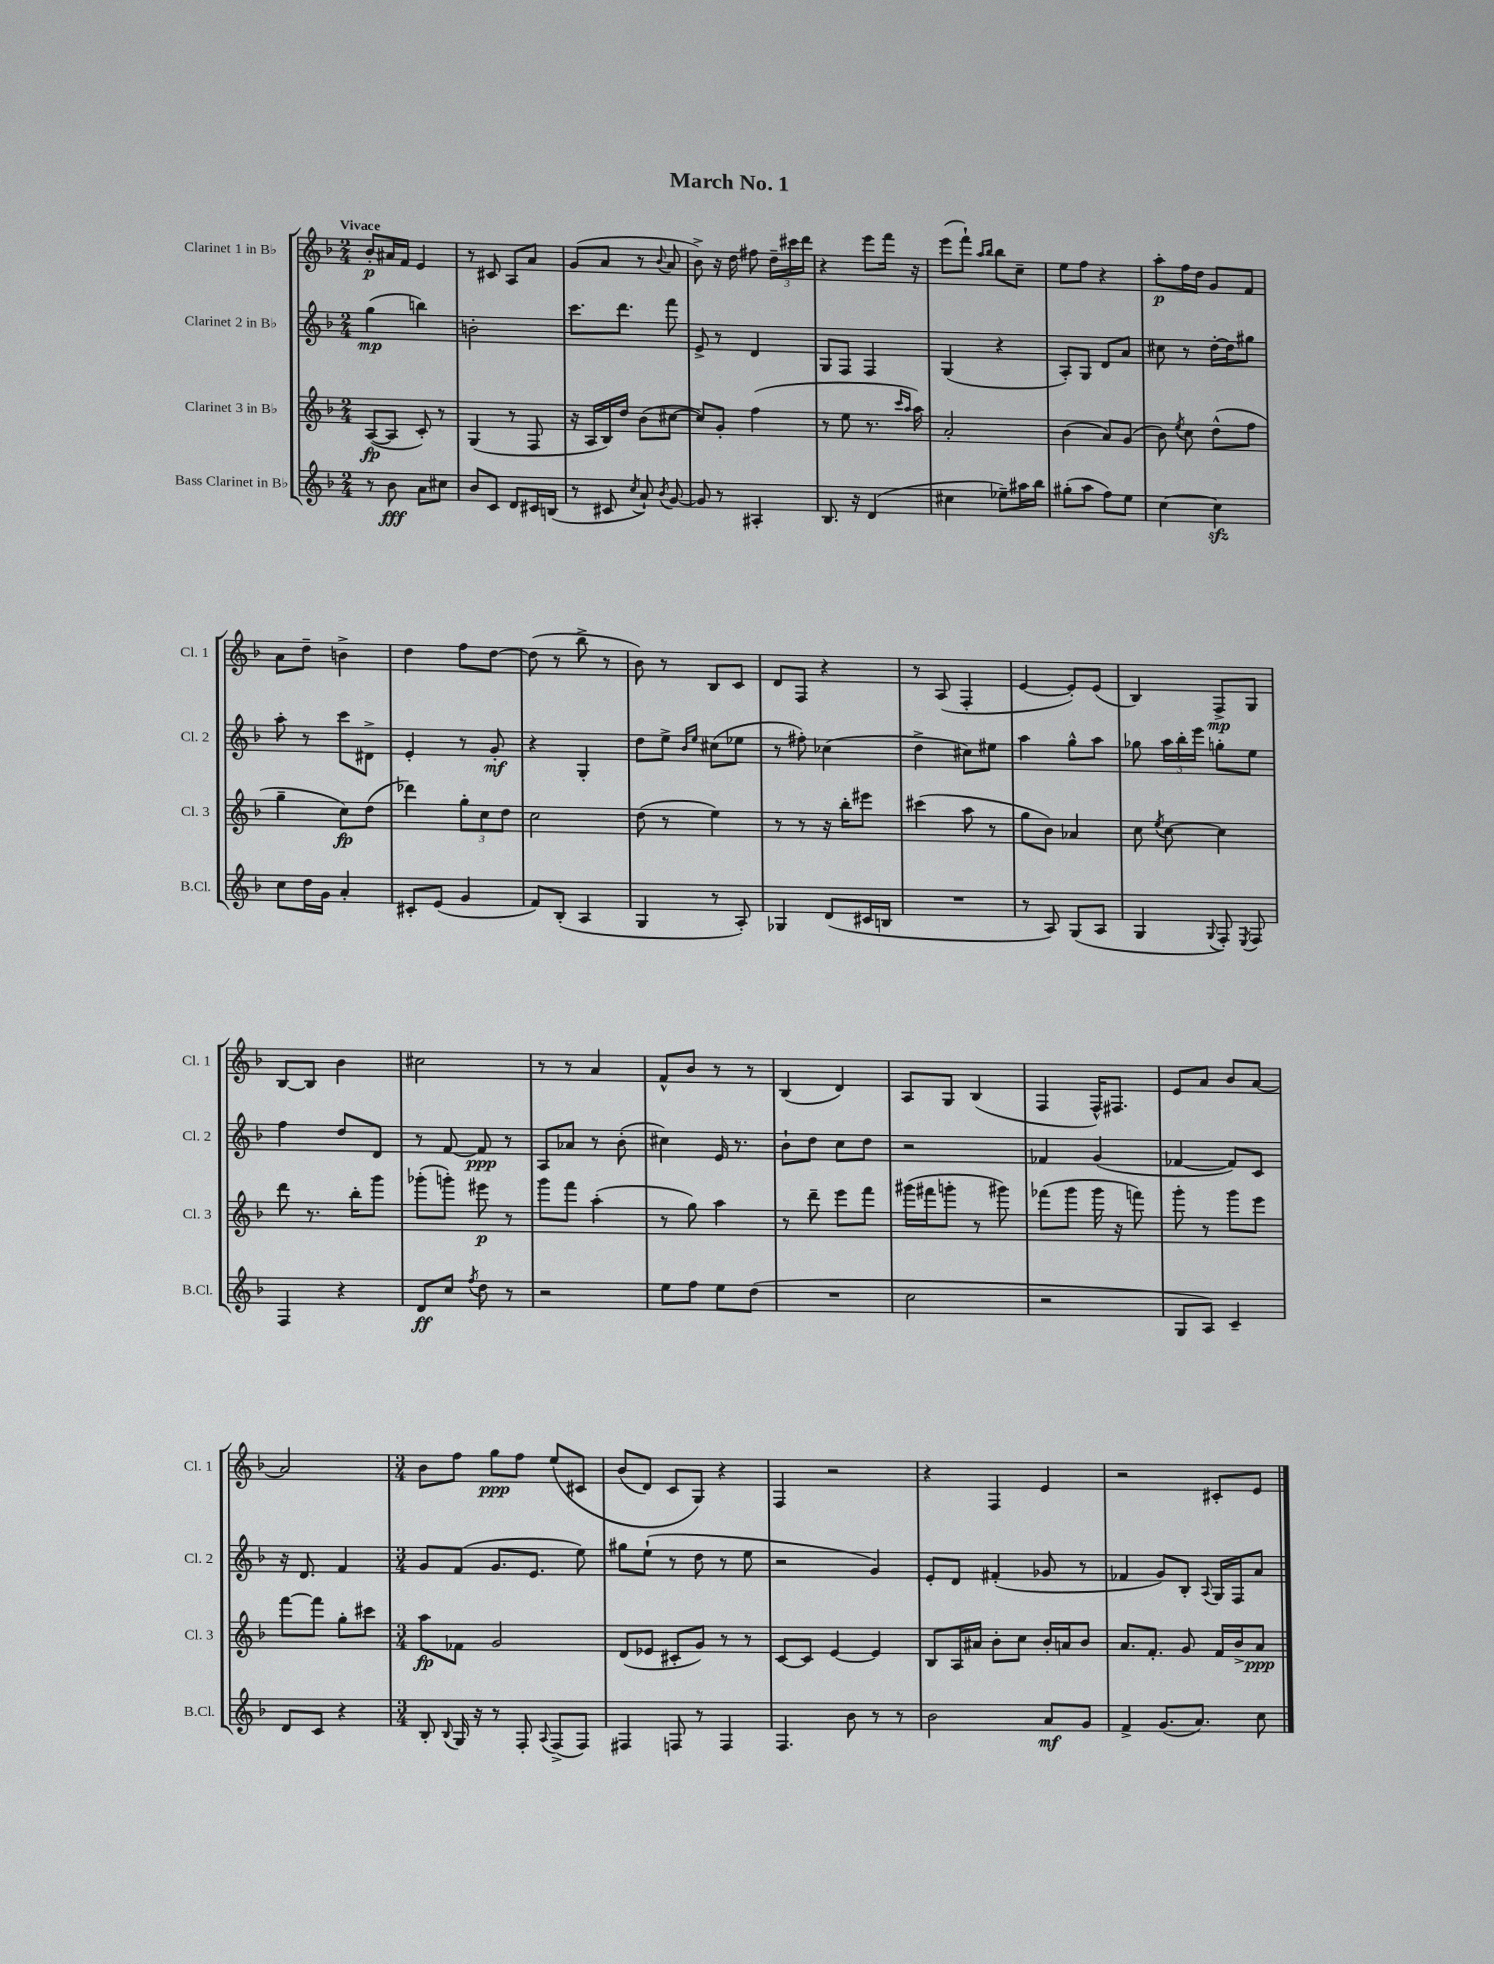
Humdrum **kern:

**kern	**dynam	**kern	**dynam	**kern	**dynam	**kern	**dynam
*part4	*part4	*part3	*part3	*part2	*part2	*part1	*part1
*staff4	*staff4	*staff3	*staff3	*staff2	*staff2	*staff1	*staff1
*I"Bass Clarinet in B♭	*	*I"Clarinet 3 in B♭	*	*I"Clarinet 2 in B♭	*	*I"Clarinet 1 in B♭	*
*I'B.Cl.	*	*I'Cl. 3	*	*I'Cl. 2	*	*I'Cl. 1	*
*clefG2	*	*clefG2	*	*clefG2	*	*clefG2	*
*k[b-]	*	*k[b-]	*	*k[b-]	*	*k[b-]	*
*M2/4	*	*M2/4	*	*M2/4	*	*M2/4	*
=1	=1	=1	=1	=1	=1	=1	=1
!	!	!	!	!	!	!LO:TX:a:B:t=Vivace	!
8r	.	([8A/L	fp	(4gg\	mp	8b-'/L	p
8b-\	fff	8A/J]	.	.	.	16a#X/L	.
.	.	.	.	.	.	16f/JJ	.
8a\L	.	8c'/)	.	4bbn\)	.	4e/	.
8cc#X\J	.	8r	.	.	.	.	.
=2	=2	=2	=2	=2	=2	=2	=2
8b-/L	.	(4G/	.	2bn'\	.	8r	.
8c/J	.	.	.	.	.	8c#X/	.
8d/L	.	8r	.	.	.	8A/L	.
16c#X/L	.	8F/	.	.	.	8a/J	.
(16Bn/JJ	.	.	.	.	.	.	.
=3	=3	=3	=3	=3	=3	=3	=3
8r	.	16r	.	8.ccc\L	.	(8g/L	.
.	.	16A/LL	.	.	.	.	.
8c#X/	.	16B-/)	.	.	.	8a/J	.
.	.	16dd/JJ	.	8.ddd\J	.	.	.
8qcc/	.	.	.	.	.	.	.
8a`/)	.	(8b-\L	.	.	.	8r	.
8qb-/	.	.	.	.	.	8qqb-/	.
[8g/	.	[8cc#X\J	.	8fff\	.	8a/	.
=4	=4	=4	=4	=4	=4	=4	=4
8g/]	.	8cc#/L])	.	8e^/	.	8b-^\)	.
8r	.	8g'/J	.	8r	.	16r	.
.	.	.	.	.	.	16dd\	.
4A#X'/	.	(4ff\	.	4d/	.	8ff#X\	.
.	.	.	.	.	.	24dd~\LL	.
.	.	.	.	.	.	24ccc#X\	.
.	.	.	.	.	.	24ddd\JJ	.
=5	=5	=5	=5	=5	=5	=5	=5
8.B-/	.	8r	.	8G/L	.	4r	.
.	.	8ee\	.	8F/J	.	.	.
16r	.	.	.	.	.	.	.
(4d/	.	8.r	.	4F/	.	8eee\L	.
.	.	.	.	.	.	16fff\Jk	.
.	.	16qqccc/LL	.	.	.	.	.
.	.	16qqaa/JJ	.	.	.	.	.
.	.	16aa\)	.	.	.	16r	.
=6	=6	=6	=6	=6	=6	=6	=6
4cc#X\	.	2a'/	.	(4G/	.	(8eee\L	.
.	.	.	.	.	.	8fff`\J)	.
.	.	.	.	.	.	16qqaa/LL	.
.	.	.	.	.	.	16qqbb-/JJ	.
8ee-X~\L)	.	.	.	4r	.	8bb-\L	.
16aa#X\L	.	.	.	.	.	8cc~\J	.
16bb-\JJ	.	.	.	.	.	.	.
=7	=7	=7	=7	=7	=7	=7	=7
(8gg#X'\L	.	(4b-\	.	8A'/L)	.	8ee\L	.
8aa\J	.	.	.	8G/J	.	8ff\J	.
8ff\L)	.	8a/L)	.	8d/L	.	4r	.
8ee\J	.	(8g/J	.	8a/J	.	.	.
=8	=8	=8	=8	=8	=8	=8	=8
[4cc\	.	8b-\)	.	8cc#X\	.	8aa'\L	p
.	.	8qee/	.	.	.	.	.
.	.	8cc\	.	8r	.	16ff\L	.
.	.	.	.	.	.	16dd\JJ	.
4cczz\]	.	(8dd^^\L	.	[16dd'\LL	.	8g/L	.
.	.	.	.	16dd\J]	.	.	.
.	.	8ff\J	.	8gg#X\J	.	8f/J	.
!!LO:LB:g=z
=9	=9	=9	=9	=9	=9	=9	=9
8cc\L	.	4gg~\	.	8aa'\	.	8a\L	.
16dd\L	.	.	.	8r	.	8dd~\J	.
16g\JJ	.	.	.	.	.	.	.
4a'/	.	8cc\L)	fp	8ccc\L	.	4bn^\	.
.	.	(8dd\J	.	8d#X^\J	.	.	.
=10	=10	=10	=10	=10	=10	=10	=10
8c#X'/L	.	4ddd-X\)	.	4e'/	.	4dd\	.
(8e/J	.	.	.	.	.	.	.
4g/	.	12gg'\L	.	8r	.	8ff\L	.
.	.	12cc\	.	.	.	.	.
.	.	.	.	8g'/	mf	[8dd\J	.
.	.	12dd\J	.	.	.	.	.
=11	=11	=11	=11	=11	=11	=11	=11
8f/L)	.	2cc\	.	4r	.	(8dd\]	.
(8B-'/J	.	.	.	.	.	8r	.
4A/	.	.	.	4G'/	.	8bb-^\	.
.	.	.	.	.	.	8r	.
=12	=12	=12	=12	=12	=12	=12	=12
4G/	.	(8dd\	.	8dd\L	.	8b-\)	.
.	.	8r	.	8ee^\J	.	8r	.
.	.	.	.	16qqb-/LL	.	.	.
.	.	.	.	16qqee/JJ	.	.	.
8r	.	4ee\)	.	(8cc#X\L	.	8B-/L	.
8A'/)	.	.	.	8ee-X\J	.	8c/J	.
=13	=13	=13	=13	=13	=13	=13	=13
4G-X/	.	8r	.	8r	.	8d/L	.
.	.	8r	.	8ff#X'\)	.	8F/J	.
(8d/L	.	16r	.	(4cc-X\	.	4r	.
.	.	16bb-'\KL	.	.	.	.	.
16c#X/L	.	8eee#X\J	.	.	.	.	.
16Bn/JJ	.	.	.	.	.	.	.
=14	=14	=14	=14	=14	=14	=14	=14
2r	.	(4ccc#X\	.	4dd^\	.	8r	.
.	.	.	.	.	.	(8A/	.
.	.	8aa\	.	8cc#X\L)	.	4F'/	.
.	.	8r	.	8ee#X\J	.	.	.
=15	=15	=15	=15	=15	=15	=15	=15
8r	.	8gg\L	.	4aa\	.	[4e/	.
8A/)	.	8b-\J)	.	.	.	.	.
(8G/L	.	4a-X/	.	8gg^^\L	.	8e'/L])	.
8A/J	.	.	.	8aa\J	.	(8e/J	.
=16	=16	=16	=16	=16	=16	=16	=16
4G/	.	8cc\	.	8gg-X\	.	4B-/)	.
.	.	8qee/	.	.	.	.	.
.	.	[8cc\	.	24aa\LL	.	.	.
.	.	.	.	24bb-'\	.	.	.
.	.	.	.	24eee\JJ	.	.	.
8qqG/	.	.	.	.	.	.	.
8F'/)	.	4cc\]	.	8ggn'\L	.	8F^/L	mp
8qE/	.	.	.	.	.	.	.
8F/	.	.	.	8ee\J	.	8G/J	.
!!LO:LB:g=z
=17	=17	=17	=17	=17	=17	=17	=17
4F/	.	8ddd\	.	4ff\	.	[8B-/L	.
.	.	8.r	.	.	.	8B-/J]	.
4r	.	.	.	8dd/L	.	4b-\	.
.	.	16bb-'\KL	.	.	.	.	.
.	.	8ggg\J	.	8d/J	.	.	.
=18	=18	=18	=18	=18	=18	=18	=18
8d/L	ff	(8ggg-X'\L	.	8r	.	2cc#X\	.
8cc/J	.	8gggn'\J)	.	[8f/	.	.	.
8qff/	.	.	.	.	.	.	.
8dd\	.	8eee#X\	p	8f/]	ppp	.	.
8r	.	8r	.	8r	.	.	.
=19	=19	=19	=19	=19	=19	=19	=19
2r	.	8ggg\L	.	8A/L	.	8r	.
.	.	8fff\J	.	8a-X/J	.	8r	.
.	.	(4aa'\	.	8r	.	4a/	.
.	.	.	.	(8b-'\	.	.	.
=20	=20	=20	=20	=20	=20	=20	=20
8ee\L	.	8r	.	4cc#X\)	.	8f^^/L	.
8ff\J	.	8gg\)	.	.	.	8b-/J	.
8ee\L	.	4aa\	.	16e/	.	8r	.
.	.	.	.	8.r	.	.	.
(8dd\J	.	.	.	.	.	8r	.
=21	=21	=21	=21	=21	=21	=21	=21
2r	.	8r	.	8b-`\L	.	(4B-/	.
.	.	8ddd~\	.	8dd\J	.	.	.
.	.	8eee\L	.	8cc\L	.	4d/)	.
.	.	8fff\J	.	8dd\J	.	.	.
=22	=22	=22	=22	=22	=22	=22	=22
2cc\	.	(16ggg#X\LL	.	2r	.	8A/L	.
.	.	16fff#X\J	.	.	.	.	.
.	.	8gggn'\J	.	.	.	8G/J	.
.	.	8r	.	.	.	(4B-/	.
.	.	8ggg#X\)	.	.	.	.	.
=23	=23	=23	=23	=23	=23	=23	=23
2r	.	(8fff-X\L	.	4f-X/	.	4F/	.
.	.	8ggg\J	.	.	.	.	.
.	.	16ggg\	.	(4g/	.	16F^^/KL)	.
.	.	16r	.	.	.	8.F#X/J	.
.	.	8fffn\)	.	.	.	.	.
=24	=24	=24	=24	=24	=24	=24	=24
8G/L	.	8ggg'\	.	[4f-X/	.	8e/L	.
8A/J)	.	8r	.	.	.	8a/J	.
4c~/	.	8ggg\L	.	8f-/L])	.	8b-/L	.
.	.	8eee\J	.	8c/J	.	[8a/J	.
!!LO:LB:g=z
=25	=25	=25	=25	=25	=25	=25	=25
8d/L	.	[8fff\L	.	16r	.	2a/]	.
.	.	.	.	8.d/	.	.	.
8c/J	.	8fff\J]	.	.	.	.	.
4r	.	8gg'\L	.	4f/	.	.	.
.	.	8ccc#X\J	.	.	.	.	.
=26	=26	=26	=26	=26	=26	=26	=26
*M3/4	*	*M3/4	*	*M3/4	*	*M3/4	*
8B-'/	.	8aa\L	fp	8g/L	.	8b-\L	.
8qqB-/	.	.	.	.	.	.	.
16G/	.	8f-X\J	.	(8f/J	.	8ff\J	.
16r	.	.	.	.	.	.	.
8r	.	2g/	.	8.g/L	.	8gg\L	ppp
8F'/	.	.	.	.	.	8ff\J	.
.	.	.	.	8.e/J	.	.	.
8qqA/	.	.	.	.	.	.	.
(8F^/L	.	.	.	.	.	(8ee/L	.
8F/J)	.	.	.	8ee\)	.	8c#X/J	.
=27	=27	=27	=27	=27	=27	=27	=27
4F#X/	.	(8d/L	.	8gg#X\L	.	(8b-/L	.
.	.	8e-X/J	.	(8ee`\J	.	8d/J)	.
8Fn/	.	8c#X'/L	.	8r	.	8c/L	.
8r	.	8g/J)	.	8dd\	.	8G/J)	.
4F/	.	8r	.	8r	.	4r	.
.	.	8r	.	8ee\	.	.	.
=28	=28	=28	=28	=28	=28	=28	=28
4.F/	.	[8c/L	.	2r	.	4F/	.
.	.	8c/J]	.	.	.	.	.
.	.	[4e/	.	.	.	2r	.
8b-\	.	.	.	.	.	.	.
8r	.	4e/]	.	4g/)	.	.	.
8r	.	.	.	.	.	.	.
=29	=29	=29	=29	=29	=29	=29	=29
2b-\	.	8B-/L	.	8e'/L	.	4r	.
.	.	16A/L	.	8d/J	.	.	.
.	.	16a#X/JJ	.	.	.	.	.
.	.	8b-'\L	.	(4f#X'/	.	4F/	.
.	.	8cc\J	.	.	.	.	.
8a/L	mf	16b-'/LL	.	8g-X/	.	4e/	.
.	.	16an/J	.	.	.	.	.
8g/J	.	8b-/J	.	8r	.	.	.
=30	=30	=30	=30	=30	=30	=30	=30
4f^/	.	8.a/L	.	4f-X/	.	2r	.
.	.	8.f'/J	.	.	.	.	.
(8.g/L	.	.	.	8g/L)	.	.	.
.	.	8g/	.	8B-'/J	.	.	.
8.a/J)	.	.	.	.	.	.	.
.	.	.	.	8qqA/	.	.	.
.	.	16f/LL	.	16G/LL	.	8c#X'/L	.
.	.	16b-^/J	.	16F/J	.	.	.
8cc\	.	8a/J	ppp	8a/J	.	8e/J	.
==	==	==	==	==	==	==	==
*-	*-	*-	*-	*-	*-	*-	*-
